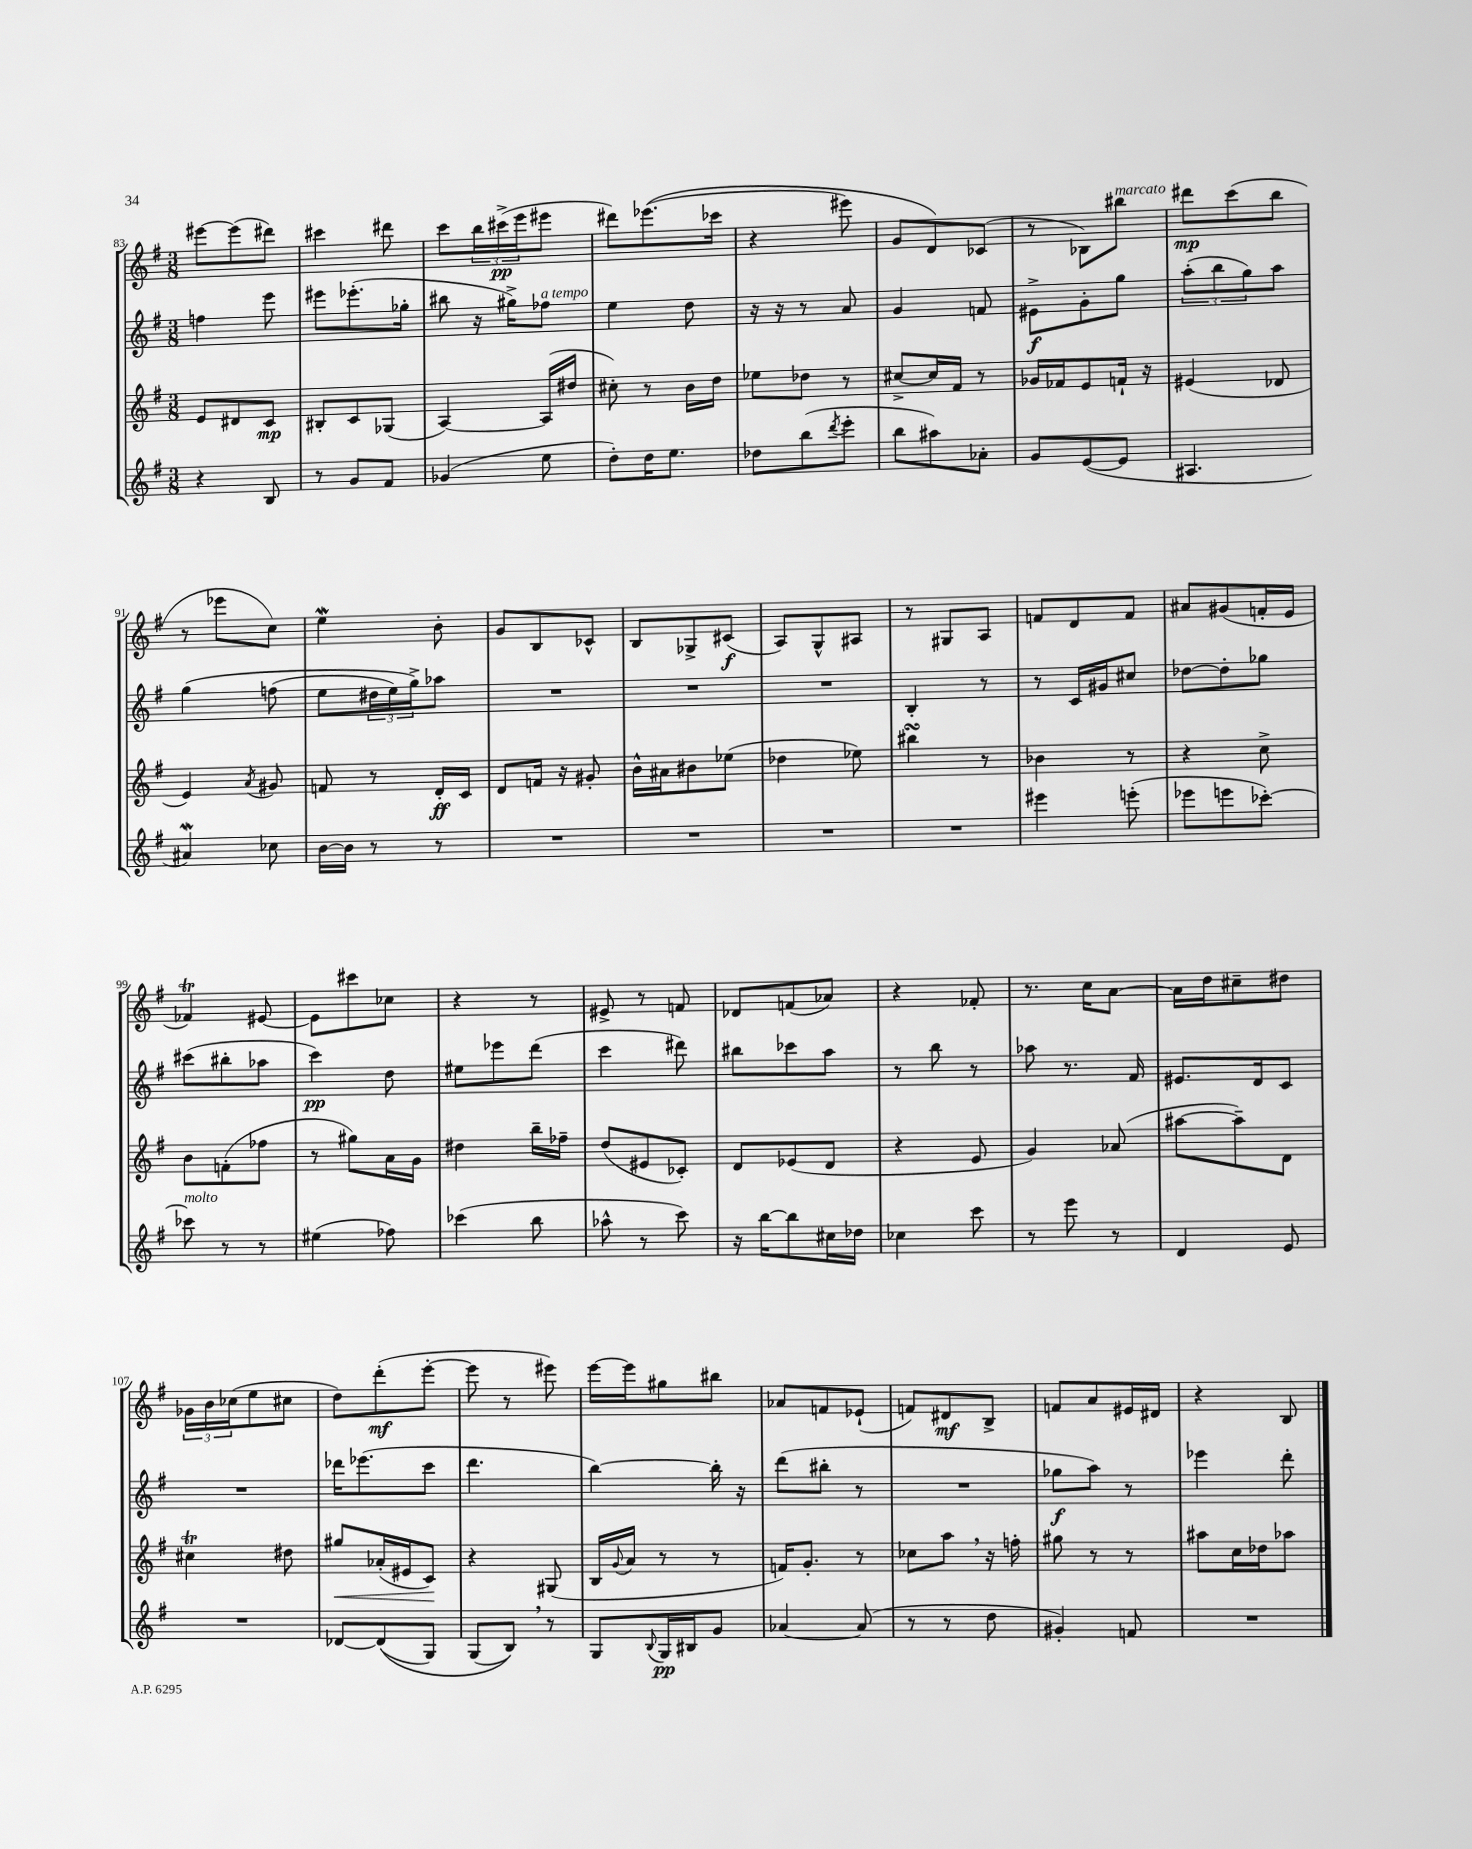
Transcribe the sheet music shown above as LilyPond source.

<<
\new StaffGroup <<
\new Staff = "s0" {
    \clef treble \key g \major \numericTimeSignature \time 3/8
    eis'''8~ eis'''8( dis'''8) |
    cis'''4 dis'''8 |
    c'''8 \tuplet 3/2 { b''16 cis'''16->\pp( e'''16 } eis'''8 |
    dis'''8) ees'''8.(\( ces'''16 |
    r4 eis'''8) |
    g'8 d'8\) ces'8( |
    r8 bes8) bis''8^\markup { \italic "marcato" } |
    dis'''8\mp c'''8( b''8 |
    r8 ees'''8 c''8) |
    e''4\mordent b'8-. |
    g'8 b8 ces'8-^ |
    b8 ges8-> cis'8\f( |
    a8) g8-^ ais8 |
    r8 gis8 a8 |
    f'8 d'8 f'8 |
    ais'8 gis'8( f'16-. e'16 |
    fes'4\trill) eis'8~ |
    eis'8 cis'''8 ces''8 |
    r4 r8 |
    eis'8-> r8 f'8 |
    des'8 f'8( aes'8) |
    r4 fes'8-. |
    r8. c''16 a'8~ |
    a'16 d''16 cis''8-- dis''8 |
    \tuplet 3/2 { ges'16 b'16 ces''16( } e''8 cis''8 |
    d''8) d'''8-.\mf( e'''8~-. |
    e'''8 r8 eis'''8) |
    e'''16~ e'''16 gis''8 bis''8 |
    aes'8 f'8 ees'8-!( |
    f'8) dis'8\mf b8-> |
    f'8 a'8 eis'16 dis'16 |
    r4 b8 \bar "|." |
}
\new Staff = "s1" {
    \clef treble \key g \major \numericTimeSignature \time 3/8
    f''4 e'''8 |
    eis'''8 ees'''8.-.( ges''16-. |
    bis''8 r16 gis''16->) fes''8^\markup { \italic "a tempo" } |
    e''4 d''8 |
    r16 r16 r8 a'8 |
    g'4 f'8 |
    eis'8->\f g'8-. g''8 |
    \tuplet 3/2 { a''8-.( b''8 g''8) } a''8 |
    g''4\( f''8( |
    e''8 \tuplet 3/2 { dis''16 e''16) g''16->\) } aes''8 |
    R4. |
    R4. |
    R4. |
    b4-. r8 |
    r8 c'16 gis'16 cis''8 |
    des''8~ des''8-. ges''8 |
    cis'''8( bis''8-. aes''8 |
    c'''4\pp) d''8 |
    eis''8 ees'''8 d'''8( |
    c'''4 dis'''8) |
    bis''8 ces'''8 a''8 |
    r8 b''8 r8 |
    aes''8 r8. fis'16 |
    eis'8. d'16 c'8 |
    R4. |
    des'''16 ees'''8.( c'''8 |
    d'''4. |
    b''4~) b''16-. r16 |
    d'''8( bis''8-. r8 |
    R4. |
    ges''8\f a''8) r8 |
    ees'''4 d'''8-. \bar "|." |
}
\new Staff = "s2" {
    \clef treble \key g \major \numericTimeSignature \time 3/8
    e'8 dis'8 c'8\mp |
    bis8-. c'8 ges8( |
    a4~) a16( dis''16 |
    cis''8-.) r8 b'16 d''16 |
    ees''8 des''8 r8 |
    cis''8~-> cis''16 fis'16 r8 |
    ges'16 fes'16 e'8 f'16-! r16 |
    eis'4( des'8 |
    e'4) \acciaccatura { a'8 } gis'8 |
    f'8 r8 d'16-.\ff c'16 |
    d'8 f'16 r16 gis'8-. |
    b'16-^ ais'16 bis'8 ees''8( |
    des''4 ees''8) |
    bis''4\turn r8 |
    bes'4 r8 |
    r4 c''8-> |
    b'8 f'8-.( fes''8 |
    r8 gis''8) a'16 g'16 |
    dis''4 b''16-- fes''16-- |
    d''8( eis'8 ces'8-.) |
    d'8 ees'8( d'8 |
    r4 e'8 |
    g'4) aes'8( |
    ais''8~ ais''8--) d'8 |
    cis''4\trill dis''8 |
    gis''8\< aes'16-.( eis'16 c'8\!) |
    r4 gis8( |
    b16 \appoggiatura { g'8 } a'16 r8 r8 |
    f'16) g'8.-. r8 |
    ces''8 a''8 \breathe r16 f''16-. |
    gis''8 r8 r8 |
    ais''8 c''16 des''16 aes''8 \bar "|." |
}
\new Staff = "s3" {
    \clef treble \key g \major \numericTimeSignature \time 3/8
    r4 b8 |
    r8 g'8 fis'8 |
    ges'4( e''8 |
    d''8-.) d''16 e''8. |
    des''8 b''8( \acciaccatura { d'''8 } e'''8-. |
    b''8 ais''8) aes'8-. |
    g'8 e'8~( e'8 |
    ais4. |
    ais'4\mordent) ces''8 |
    b'16~ b'16 r8 r8 |
    R4. |
    R4. |
    R4. |
    R4. |
    eis'''4 e'''8-.( |
    ees'''8 e'''8 ces'''8~-.) |
    ces'''8^\markup { \italic "molto" } r8 r8 |
    eis''4( fes''8) |
    ces'''4( b''8 |
    aes''8-^ r8 c'''8) |
    r16 b''16~ b''8 cis''16 des''16 |
    ces''4 c'''8 |
    r8 e'''8 r8 |
    d'4 e'8 |
    R4. |
    des'8~ des'8(\( g8) |
    g8( b8)\) \breathe r8 |
    g8 \appoggiatura { b8 } g16\pp bis16 g'8 |
    aes'4~ aes'8( |
    r8 r8 d''8 |
    gis'4-.) f'8 |
    R4. \bar "|." |
}
>>
>>
\layout { \context { \Score currentBarNumber = #83 } }
